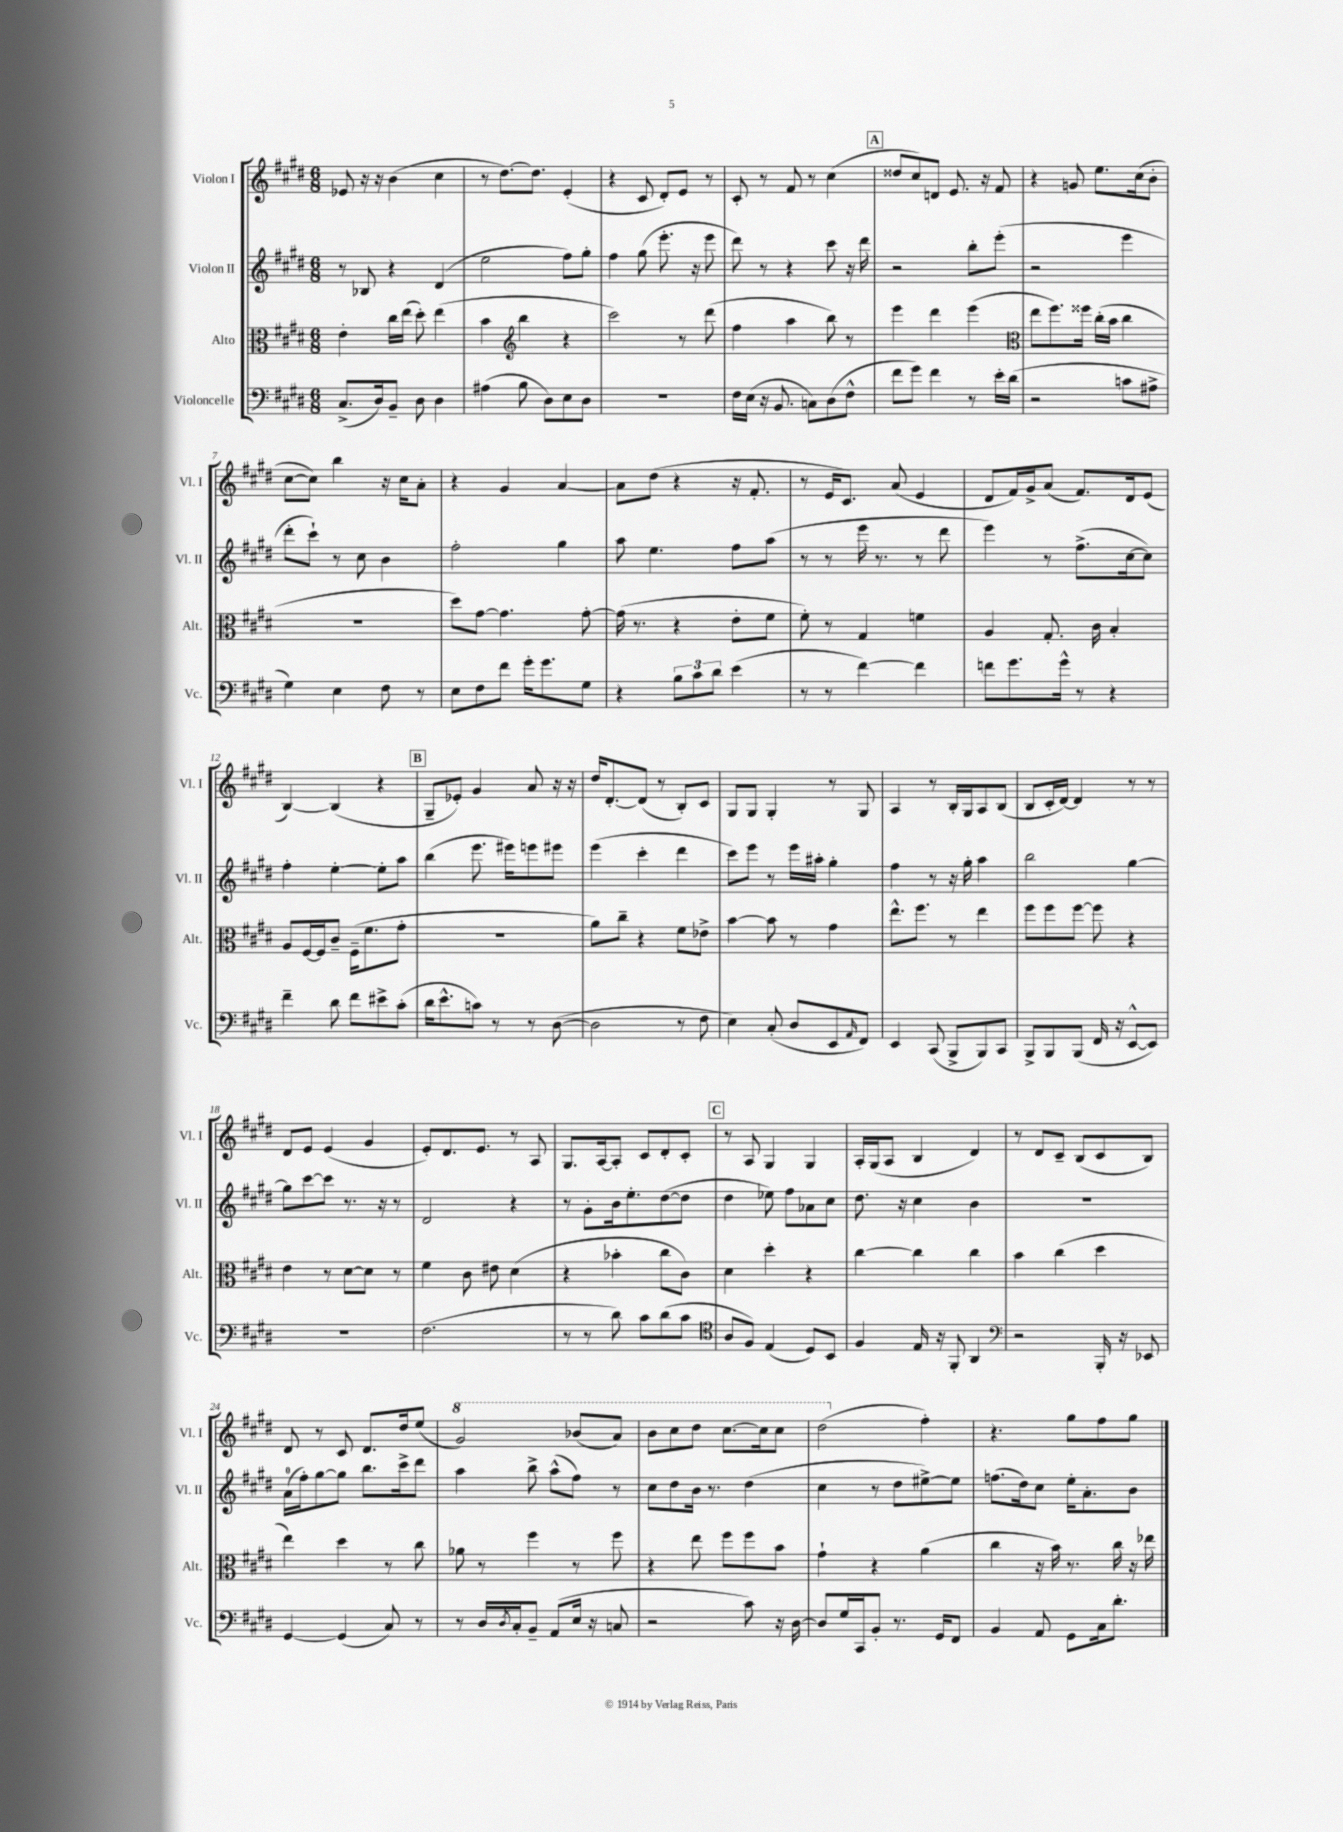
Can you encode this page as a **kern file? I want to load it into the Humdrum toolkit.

**kern	**kern	**kern	**kern
*part4	*part3	*part2	*part1
*staff4	*staff3	*staff2	*staff1
*I"Violoncelle	*I"Alto	*I"Violon II	*I"Violon I
*I'Vc.	*I'Alt.	*I'Vl. II	*I'Vl. I
*clefF4	*clefC3	*clefG2	*clefG2
*k[f#c#g#d#]	*k[f#c#g#d#]	*k[f#c#g#d#]	*k[f#c#g#d#]
*M6/8	*M6/8	*M6/8	*M6/8
=1	=1	=1	=1
(8.C#^/L	4e'\	8r	8e-X/
.	.	8B-X/	16r
16D#/k)	.	.	16r
8BB~/J	16cc#\LL	4r	(4b\
.	(16ee\JJ	.	.
8D#\	8dd#'\)	.	.
4D#\	(4ee\	(4d#/	4cc#\
=2	=2	=2	=2
(4A#X\	4b\	2ee\	8r
.	.	.	[8.dd#\L)
*	*clefG2	*	*
8B\	4bb\	.	.
.	.	.	8.dd#\J]
8D#\L)	.	.	.
8E\	4r	8ff#\L)	(4e'/
8D#\J	.	8gg#'\J	.
=3	=3	=3	=3
2.r	2ccc#\)	4ff#\	4r
.	.	(8gg#\	8c#/
.	.	8.eee'\	8d#'/L)
.	8r	.	8e/J
.	.	16r	.
.	(8ddd#\	8eee\	8r
=4	=4	=4	=4
16F#\LL	4ff#\	8ddd#\)	8c#'/
(16E\JJ	.	.	.
16r	.	8r	8r
8.BB/	.	.	.
.	4aa\	4r	8f#/
8Cn\L)	.	.	8r
(8D#\	8bb\)	8ccc#\	(4cc#\
8F#^^\J	8r	16r	.
.	.	16ddd#\	.
!!LO:REH:place=s1:t=A
=5	=5	=5	=5
8f#\L	4eee\	2r	8dd##X/L
8g#\J)	.	.	8cc#/)
4f#\	4ddd#\	.	8dn/J
.	.	.	8.e/
8r	(4eee\	8bb'\L	.
.	.	.	16r
16e'\LL	.	(8eee'\J	8f#/
(16d#\JJ	.	.	.
=6	=6	=6	=6
*	*clefC3	*	*
2r	8ee\L	2r	4r
.	8.ff#\)	.	.
.	.	.	8gn/
.	16ff##X\Jk	.	.
.	(16cc#'\LL	.	8.ee\L
.	16b\JJ	.	.
8cn\L	4cc#\	4eee\	.
.	.	.	(16cc#\k
8A#X^\J	.	.	8b'\J
!!LO:LB:g=z
=7	=7	=7	=7
4G#\)	2.r	8ddd#'\L	[8cc#\L
.	.	8ccc#`\J)	8cc#\J])
4E\	.	8r	4bb\
.	.	8cc#\	.
8F#\	.	4b\	16r
.	.	.	16cc#\KL
8r	.	.	8a'\J
=8	=8	=8	=8
8E\L	8dd#\L)	2ff#'\	4r
8F#\	[8g#\J	.	.
8f#\J	4.g#\]	.	4g#/
16g#'\KL	.	.	.
8.g#\	.	.	.
.	.	4gg#\	[4a/
8G#\J	[8g#'\	.	.
=9	=9	=9	=9
4r	(16g#\]	8aa\	8a\L]
.	8.r	.	.
.	.	4.ee\	(8dd#\J
12B\L	4r	.	4r
12c#\	.	.	.
12d#\J	.	.	.
(4e\	8e'\L	8ff#\L	16r
.	.	.	8.f#'/
.	8f#\J	(8aa\J	.
=10	=10	=10	=10
8r	8f#'\)	8r	8r
8r	8r	8r	16e/KL
.	.	.	8.c#/J)
[4f#\)	4G#/	16eee\	.
.	.	8.r	.
.	.	.	(8a/
4f#\]	4fn\	8r	4e/
.	.	8ddd#\	.
=11	=11	=11	=11
8fn\L	4A/	4eee\)	8d#/L
8.g#\	.	.	16f#/L)
.	.	.	16g#^/J
.	8.G#'/	8r	(8a/J
16g#^^\Jk	.	.	.
8r	.	(8.ff#^\L	8.f#/L)
.	16c#\	.	.
4r	4B'/	.	.
.	.	[16cc#\k	16d#/k
.	.	8cc#\J])	(8e/J
!!LO:LB:g=z
=12	=12	=12	=12
4f#~\	8A/L	4ff#'\	[4B/)
.	[16F#/L	.	.
.	16F#/J]	.	.
8d#\	8c#~/J	[4ee'\	(4B/]
8f#\L	(16F#~\KL	.	.
.	8.f#\	.	.
8e#X^\	.	8ee'\L]	4r
(8c#'\J	8g#'\J	8aa\J	.
!!LO:REH:place=s1:t=B
=13	=13	=13	=13
16d#\KL	2.r	(4bb\	8G#~/L
8.e^^\	.	.	.
.	.	.	8e-X'/J)
8cn\J)	.	8.eee\	4g#/
8r	.	.	.
.	.	16eee#X\KL)	.
8r	.	8eeen\	8a/
([8D#\	.	8eee#X\J	16r
.	.	.	16r
=14	=14	=14	=14
2D#\]	8a\L)	(4eee\	16dd#/KL
.	.	.	[8.d#'/
.	8cc#~\J	.	.
.	4r	4ccc#'\	(8d#/J]
.	.	.	8r
8r	8f#\L	4ddd#\	8B'/L)
8F#\	8e-X^\J	.	8c#/J
=15	=15	=15	=15
4E\)	[4b\	8ccc#\L)	8G#/L
.	.	8eee\J	8G#/J
(8C#'/	8b\]	8r	4G#'/
8D#/L	8r	16eee\LL	.
.	.	16aa#X'\JJ	.
8EE/	4g#\	4gg#'\	8r
16qqAA/	.	.	.
8FF#/J)	.	.	8G#/
=16	=16	=16	=16
4EE/	8.ee^^\L	4ff#\	4A/
.	8.ff#\J	.	.
(8CC#/	.	8r	8r
8BBB^/L	8r	16r	16B'/LL
.	.	16gg#'\	16G#/J
8BBB/)	4ee\	4aa\	8A/
8CC#/J	.	.	(8B/J
=17	=17	=17	=17
8BBB^/L	8ff#\L	2bb\	8B/L
8BBB/	8ff#\	.	16c#'/L
.	.	.	[16d#/JJ)
(8BBB/J	[8ff#\J	.	4d#/]
16FF#/	8ff#\]	.	.
16r	.	.	.
[8EE^^/L	4r	[4gg#\	8r
8EE/J])	.	.	8r
!!LO:LB:g=z
=18	=18	=18	=18
2.r	4e\	8gg#\L]	8d#/L
.	.	[8ccc#\	8e/J
.	8r	8ccc#\J]	(4e/
.	[8d#\L	8.r	.
.	8d#\J]	.	4g#/
.	.	16r	.
.	8r	8r	.
=19	=19	=19	=19
(2.F#\	4f#\	2d#/	8e'/L)
.	.	.	8.d#/
.	8c#\	.	.
.	.	.	8.e/J
.	8e#X\	.	.
.	(4d#\	4r	8r
.	.	.	8A/
=20	=20	=20	=20
8r	4r	8r	8.G#/L
8r	.	8g#'\L	.
.	.	.	[16A/k
8d#\)	4b-X'\	16b\k	8A'/J]
.	.	8.ee'\	.
8c#\L	.	.	8c#/L
(8d#\	8cc#\L	([8dd#\	8d#'/
8c#\J	8c#\J)	8dd#\J]	8c#'/J
!!LO:REH:place=s1:t=C
=21	=21	=21	=21
*clefC4	*	*	*
8A/L	4d#\	4dd#\	8r
8F#/J)	.	.	8A/
(4E/	4dd#'\	8ee-X\)	4G#/
.	.	8ff#\L	.
8D#/L)	4r	8a-X\	4G#/
8BB/J	.	8cc#\J	.
=22	=22	=22	=22
4F#/	[4cc#\	8.dd#\	16A'/LL
.	.	.	(16G#/J
.	.	.	8A/J
.	.	16r	.
16E/	4cc#\]	4cc#\	4B/
16r	.	.	.
8FF#'/	.	.	.
4AA/	4cc#\	4b\	4d#/)
=23	=23	=23	=23
*clefF4	*	*	*
2r	4b\	2.r	8r
.	.	.	8d#/L
.	(4cc#\	.	8c#~/J
.	.	.	(8B/L
16BBB'/	4dd#\	.	8c#/
16r	.	.	.
8EE-X/	.	.	8B/J)
!!LO:LB:g=z
=24	=24	=24	=24
[4GG#/	4ee\)	(16a\LL	8d#/
.	.	16ff#'\J)	.
.	.	[8gg#\	8r
(4GG#/]	4dd#\	8gg#\J]	8c#/
.	.	8.bb\L	8.d#/L
8C#/)	8r	.	.
.	.	16ccc#^\k	16dd#/k
8r	8cc#\	8ddd#\J	(8ee/J
=25	=25	=25	=25
*	*	*	*8va
8r	8a-X\	4aa\	2gg#/)
16D#/LL	8r	.	.
8qD#/	.	.	.
16C#'/J	.	.	.
8BB~/J	4ff#\	8bb^\	.
(8AA/L	.	(8aa^^\L	.
16E/Jk	8r	8ff#\J)	(8bb-X/L
16r	.	.	.
8Cn/	8ff#\	8r	8aa/J)
=26	=26	=26	=26
2r	4r	8cc#\L	8bb\L
.	.	8dd#\	8ccc#\
.	8ee\	16b\Jk	8ddd#\J
.	.	8.r	.
.	8ff#\L	.	[8.ccc#\L
8c#\)	8ff#\	(4dd#\	.
.	.	.	16ccc#\k]
16r	8b\J	.	8ccc#\J
[16D#\	.	.	.
=27	=27	=27	=27
8D#/L]	4g#`\	4cc#\	(2ddd#\
16G#/L	.	.	.
16CC#/J	.	.	.
8BB'/J	4r	8r	.
8.r	.	8dd#\L	.
*	*	*	*X8va
.	(4a\	[8ee#X^\)	4ff#'\)
16GG#/KL	.	.	.
8FF#/J	.	8ee#\J]	.
=28	=28	=28	=28
4BB/	4cc#\	(8.ffn\L	4.r
.	.	16dd#\k)	.
8AA/	16r	8cc#\J	.
.	16b\)	.	.
8GG#\L	8.r	16ee'\KL	8gg#\L
.	.	8.a'\	.
16C#\k	.	.	8ff#\
8.d#'\J	16cc#\	.	.
.	16r	8b\J	8gg#\J
.	16ee-X\	.	.
==	==	==	==
*-	*-	*-	*-
